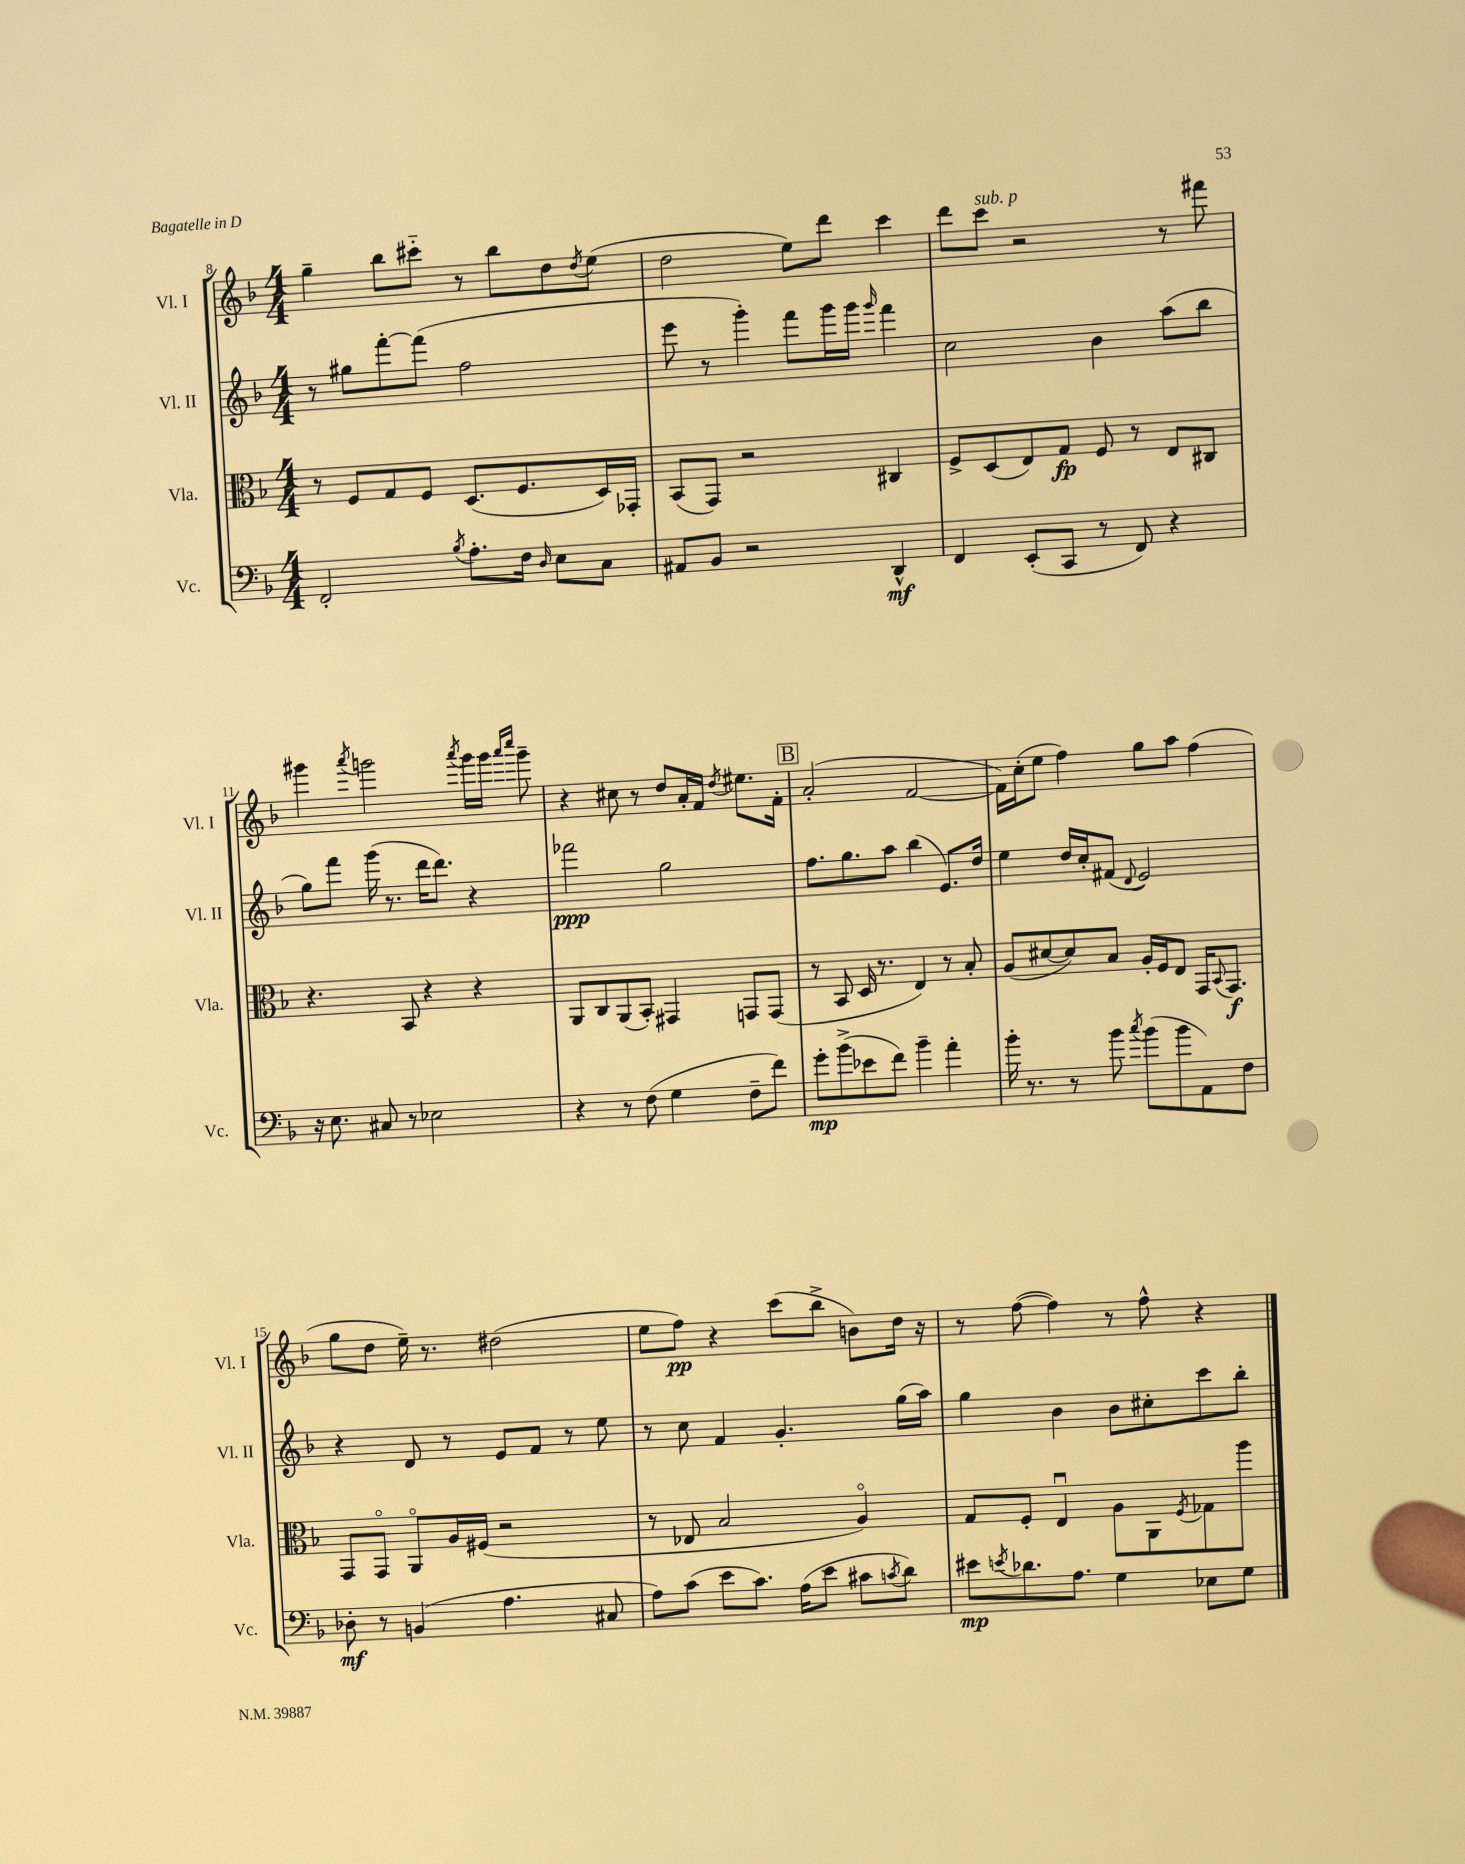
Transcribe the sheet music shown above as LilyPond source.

<<
\new StaffGroup <<
\new Staff = "s0" \with { instrumentName = "Vl. I" shortInstrumentName = "Vl. I" } {
    \clef treble \key f \major \numericTimeSignature \time 4/4
    g''4-- bes''8 cis'''8-_ r8 bes''8 d''8 \acciaccatura { d''8 } e''8( |
    d''2 e''8) d'''8 c'''4 |
    d'''8 c'''8^\markup { \italic "sub. p" } r2 r8 fis'''8 |
    gis'''4 \acciaccatura { a'''8 } g'''2 \acciaccatura { a'''8 } g'''16 g'''16 \grace { a'''16 c''''16 } g'''8-- |
    r4 cis''8 r8 d''8 a'16-. f'16 \acciaccatura { d''8 } eis''8. f'16-. |
    \mark \markup { \box "B" } a'2-.( f'2~ |
    f'16) c''16-.( e''8 f''4) g''8 a''8 f''4( |
    g''8 d''8 e''16--) r8. dis''2( |
    e''8 f''8\pp) r4 c'''8( bes''8-> b'8) d''16 r16 |
    r8 f''8~( f''4) r8 f''8-^ r4 \bar "|." |
}
\new Staff = "s1" \with { instrumentName = "Vl. II" shortInstrumentName = "Vl. II" } {
    \clef treble \key f \major \numericTimeSignature \time 4/4
    r8 gis''8 f'''8~-. f'''8( f''2 |
    e'''8 r8 g'''4-.) f'''8 g'''16 g'''16 \grace { g'''16 } f'''4 |
    c''2 bes'4 a''8( bes''8 |
    g''8) f'''8 g'''16( r8. d'''16 d'''8.) r4 |
    fes'''2\ppp g''2 |
    \mark \markup { \box "B" } f''8. g''8. a''8 bes''4( e'8.) d''16 |
    e''4 d''16 c''16-. fis'8( \appoggiatura { d'8 } e'2) |
    r4 d'8 r8 e'8 f'8 r8 e''8 |
    r8 c''8 f'4 g'4.-. g''16( a''16) |
    g''4 bes'4 bes'8 cis''8-. c'''8 bes''8-. \bar "|." |
}
\new Staff = "s2" \with { instrumentName = "Vla." shortInstrumentName = "Vla." } {
    \clef alto \key f \major \numericTimeSignature \time 4/4
    r8 f8 g8 f8 d8.( f8. d16) ges,16-. |
    bes,8( g,8) r2 cis4 |
    f8-> d8( e8) g8\fp f8 r8 e8 cis8 |
    r4. bes,8 r4 r4 |
    a,8 c8 a,8( bes,8-.) gis,4 g,8 g,8( |
    \mark \markup { \box "B" } r8 bes,8 d16 r8. e4) r8 bes8-. |
    a8( dis'8~ dis'8) bes8 a16-. f16 e8 g,16 \appoggiatura { bes,8 } g,8.\f |
    g,8 g,8\flageolet a,8\flageolet a16 fis16( r2 |
    r8 ees8 bes2 a4\flageolet) |
    g8 f8-. e4\downbow a8 a,8 \acciaccatura { f8 } ges8 a''8 \bar "|." |
}
\new Staff = "s3" \with { instrumentName = "Vc." shortInstrumentName = "Vc." } {
    \clef bass \key f \major \numericTimeSignature \time 4/4
    f,2-. \acciaccatura { bes8 } a8.-. f16 \grace { d16 } e8 c8 |
    ais,8 bes,8 r2 d,4-^\mf |
    f,4 e,8-.( c,8 r8 f,8) r4 |
    r16 e8. cis8 r8 ees2 |
    r4 r8 f8( g4 f8-- f'8) |
    \mark \markup { \box "B" } g'8-.\mp bes'8->( ees'8 f'8) bes'4-- a'4-. |
    bes'16-. r8. r8 bes'8 \acciaccatura { c''8 } bes'8( bes'8 a,8) f8 |
    des8-.\mf r8 b,4( a4. cis8 |
    a8) c'8( e'8 c'8.) a16( e'8 cis'8 \acciaccatura { c'8 } d'8) |
    eis'8\mp \acciaccatura { e'8 } des'8. a8. g4 ees8 g8 \bar "|." |
}
>>
>>
\layout { \context { \Score currentBarNumber = #8 } }
